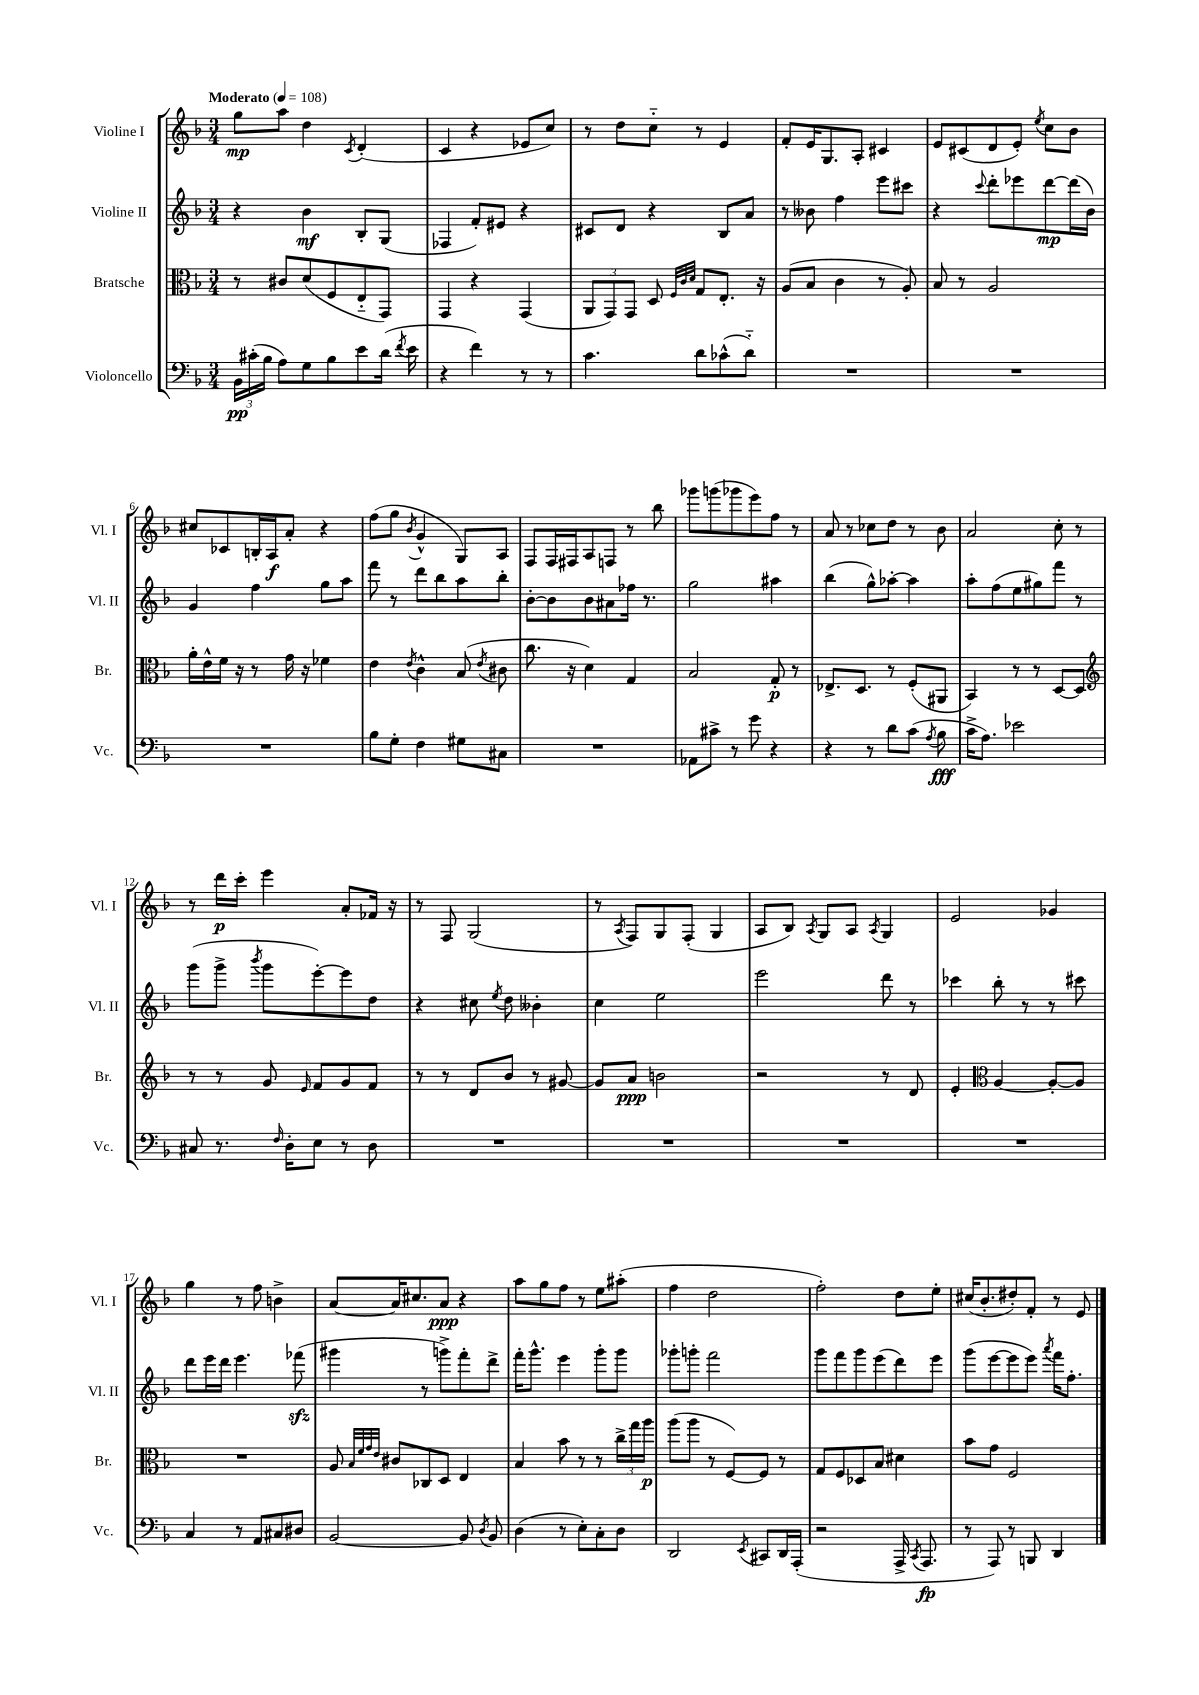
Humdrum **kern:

**kern	**kern	**kern	**kern
*staff4	*staff3	*staff2	*staff1
*clefF4	*clefC3	*clefG2	*clefG2
*k[b-]	*k[b-]	*k[b-]	*k[b-]
*M3/4	*M3/4	*M3/4	*M3/4
*MM108	*MM108	*MM108	*MM108
24BB-	8r	4r	8gg
(24c#'	.	.	.
24B-	.	.	.
8A)	8c#	.	8aa
8G	(8d	4b-	4dd
8B-	8F	.	.
.	.	.	8qc
8e	8E'~	8B-'	(4d'
(16d	8GG)	(8G	.
8qf	.	.	.
16e	.	.	.
=	=	=	=
4r	4GG	4F-	4c
4f)	4r	8f')	4r
.	.	8e#	.
8r	(4GG	4r	8e-
8r	.	.	8cc)
=	=	=	=
4.c	12AA	8c#	8r
.	12GG)	.	.
.	.	8d	8dd
.	12GG	.	.
.	8D	4r	8cc'~
.	32qqF	.	.
.	32qqc	.	.
.	32qqd	.	.
8d	8G	.	8r
(8c-^^	8.E'	8B-	4e
8d'~)	.	8a	.
.	16r	.	.
=	=	=	=
2.r	(8A	8r	8f'
.	8B-	8b--	16e
.	.	.	8.G
.	4c	4ff	.
.	.	.	8A'
.	8r	8eee	4c#
.	8A')	8ccc#	.
=	=	=	=
2.r	8B-	4r	8e
.	8r	.	(8c#
.	.	8qqccc	.
.	2A	8ddd'	8d
.	.	8eee-	8e')
.	.	.	8qee
.	.	[8ddd	8cc
.	.	(16ddd]	8b-
.	.	16b-)	.
=	=	=	=
2.r	16a'	4g	8cc#
.	16e^^	.	.
.	16f	.	8c-
.	16r	.	.
.	8r	4ff	16B'
.	.	.	16A
.	16g	.	8a'
.	16r	.	.
.	4f-	8gg	4r
.	.	8aa	.
=	=	=	=
8B-	4e	8fff	(8ff
8G'	.	8r	8gg
.	8qe	.	8qb-
4F	4c^^	8ddd	4g^^
.	.	8bb-	.
8G#	(8B-	8aa	8G)
.	8qe	.	.
8C#	8c#	8bb-'	8A
=	=	=	=
2.r	8.cc	[8b-'	8F
.	.	8b-]	16F
.	16r	.	16F#
.	4d)	8b-	8A
.	.	8a#	8F
.	4G	16ff-	8r
.	.	8.r	.
.	.	.	8bb-
=	=	=	=
8AA-	2B-	2gg	8ggg-
8c#^	.	.	(8ggg
8r	.	.	8ggg-
8g	.	.	8eee)
4r	8G'	4aa#	8ff
.	8r	.	8r
=	=	=	=
4r	8.E-^	(4bb-	8a
.	.	.	8r
.	8.D	.	.
8r	.	8gg^^)	8cc-
8d	8r	[8aa-'	8dd
(8c	(8F'	4aa-]	8r
8qA	.	.	.
8B-	8AA#	.	8b-
=	=	=	=
16c^	4BB-)	8aa'	2a
8.A)	.	.	.
.	.	(8ff	.
2e-	8r	8ee	.
.	8r	8gg#)	.
.	[8D	8fff	8cc'
.	8D]	8r	8r
=	=	=	=
*	*clefG2	*	*
8C#	8r	(8ggg	8r
8.r	8r	8ggg^	16ddd
.	.	.	16ccc'
.	.	8qbbb-	.
.	8g	8ggg	4eee
16qqF	.	.	.
16D'	.	.	.
.	16qqe	.	.
8E	8f	[8eee')	.
8r	8g	8eee]	8a'
8D	8f	8dd	16f-
.	.	.	16r
=	=	=	=
2.r	8r	4r	8r
.	8r	.	8F
.	8d	8cc#	(2G
.	.	8qee	.
.	8b-	8dd	.
.	8r	4b--'	.
.	[8g#	.	.
=	=	=	=
2.r	8g#]	4cc	8r
.	.	.	8qA
.	8a	.	8F)
.	2b	2ee	8G
.	.	.	(8F'
.	.	.	4G
=	=	=	=
2.r	2r	2eee	8A
.	.	.	8B-)
.	.	.	8qA
.	.	.	8G
.	.	.	8A
.	.	.	8qA
.	8r	8ddd	4G
.	8d	8r	.
=	=	=	=
2.r	4e'	4ccc-	2e
*	*clefC3	*	*
.	[4A	8bb-'	.
.	.	8r	.
.	8A'_	8r	4g-
.	8A]	8ccc#	.
=	=	=	=
4C	2.r	8ddd	4gg
.	.	16eee	.
.	.	16ddd	.
8r	.	4.eee	8r
8AA	.	.	8ff
8C#	.	.	4b^
8D#	.	(8fff-	.
=	=	=	=
[2BB-	8A	4ggg#	[8a
.	32qqB-	.	.
.	32qqf	.	.
.	32qqg	.	.
.	32qqe	.	.
.	8c#	.	16a]
.	.	.	8.cc#
.	8C-	8r	.
.	8D	8ggg^)	8a
8BB-]	4E	8fff'	4r
8qD	.	.	.
8BB-	.	8ddd^	.
=	=	=	=
(4D	4B-	16fff'	8aa
.	.	8.ggg^^	.
.	.	.	8gg
8r	8b-	4eee	8ff
8E')	8r	.	8r
8C'	8r	8ggg'	8ee
8D	24cc^	8ggg	(8aa#'
.	24gg	.	.
.	24aa	.	.
=	=	=	=
2DD	(8aa	8ggg-'	4ff
.	8aa	8ggg'	.
.	8r	2fff	2dd
.	[8F)	.	.
8qEE	.	.	.
8CC#	8F]	.	.
16DD	8r	.	.
(16AAA'	.	.	.
=	=	=	=
2r	8G	8ggg	2ff')
.	8F	8fff	.
.	8D-	8ggg	.
.	8B-	(8eee	.
16AAA^	4d#	8ddd)	8dd
8qCC	.	.	.
8.AAA	.	.	.
.	.	8eee	8ee'
=	=	=	=
8r	8b-	(8ggg	(16cc#
.	.	.	8.b-'
8AAA)	8g	[8eee	.
8r	2F	8eee]	8dd#')
8BBB	.	8eee)	8f'
.	.	8qaaa	.
4DD	.	16fff	8r
.	.	8.ff'	.
.	.	.	8e
==	==	==	==
*-	*-	*-	*-
